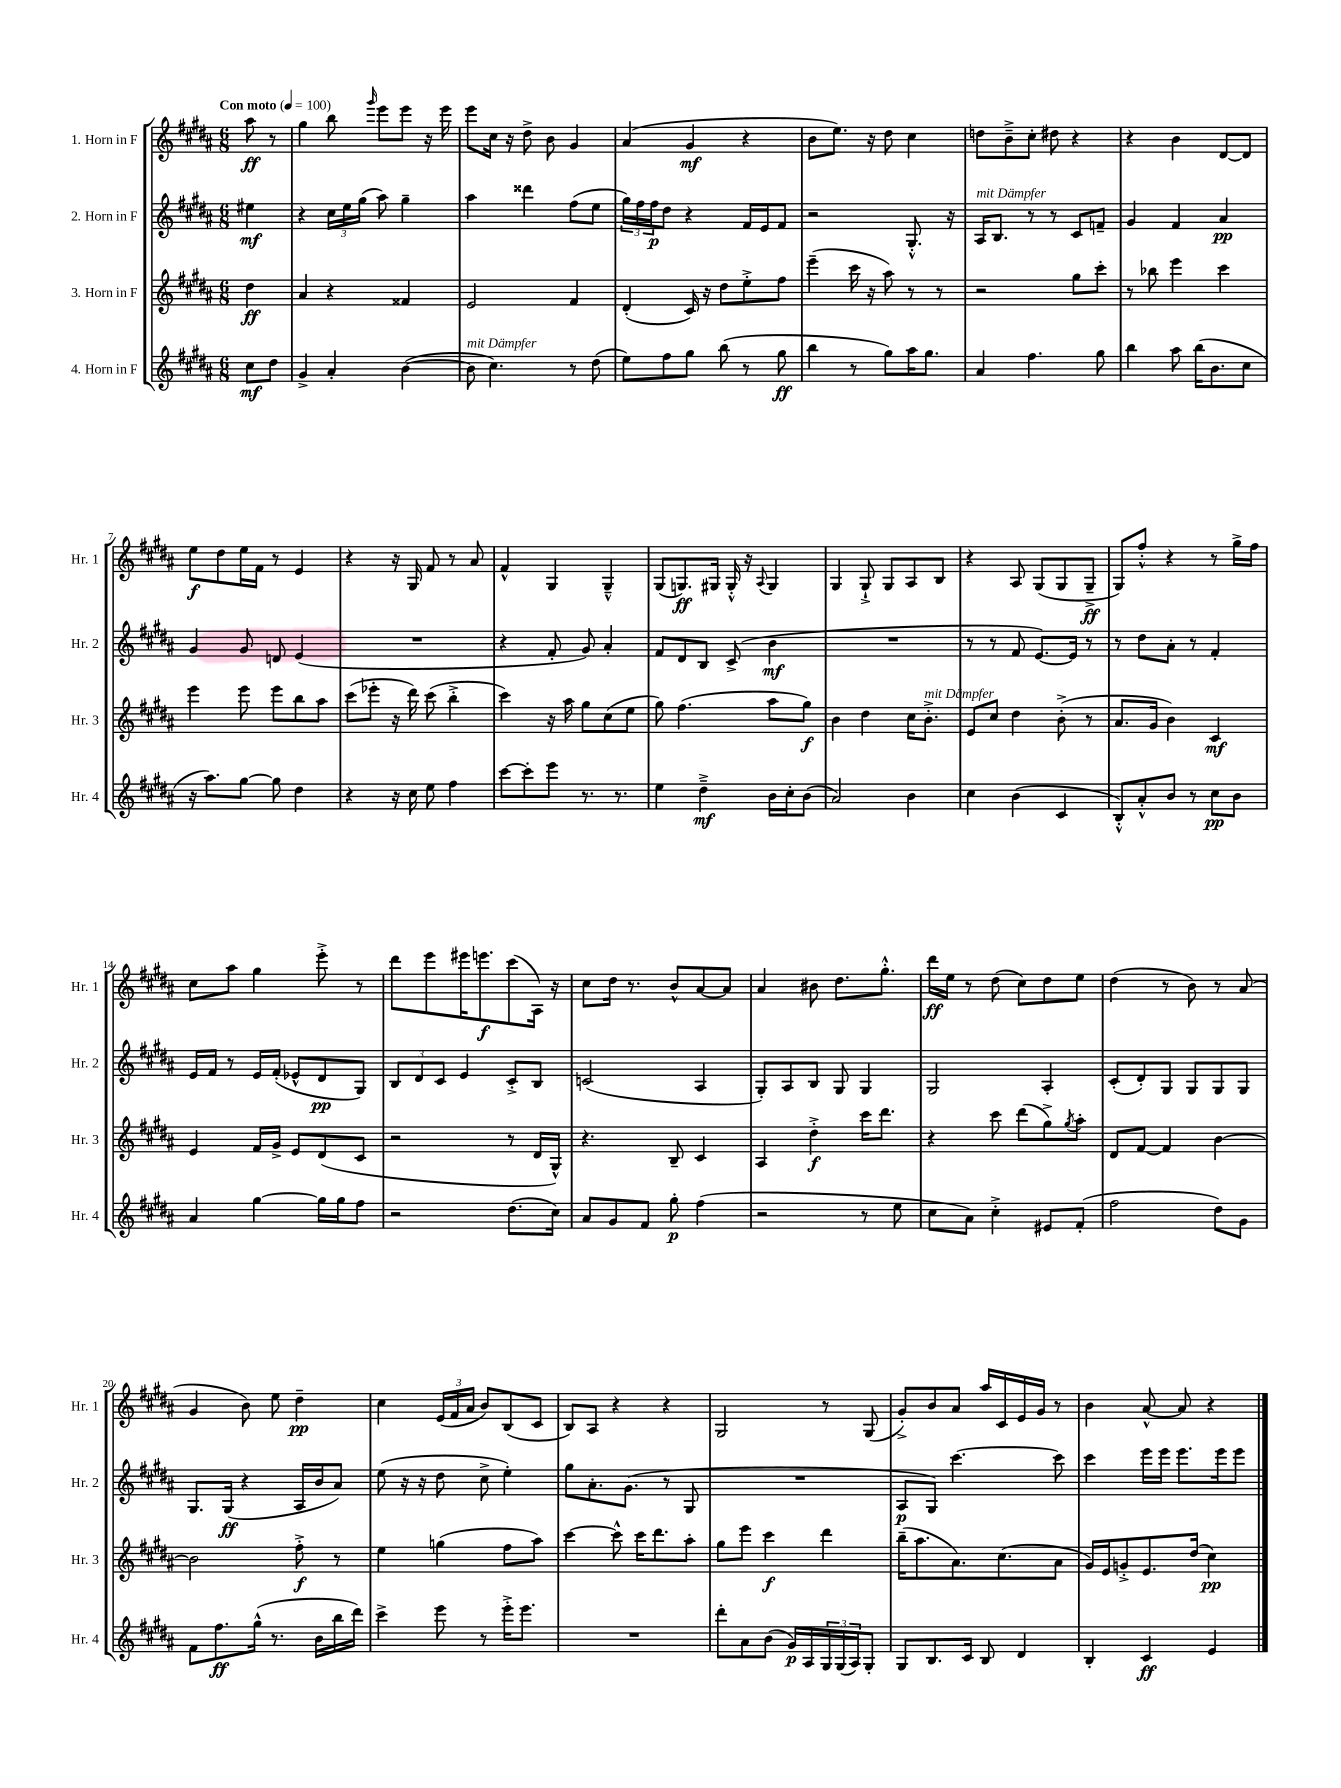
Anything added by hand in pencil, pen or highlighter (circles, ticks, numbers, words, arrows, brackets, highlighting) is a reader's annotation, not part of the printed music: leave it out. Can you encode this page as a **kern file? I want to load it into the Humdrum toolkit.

**kern	**dynam	**kern	**dynam	**kern	**dynam	**kern	**dynam
*part4	*part4	*part3	*part3	*part2	*part2	*part1	*part1
*staff4	*staff4	*staff3	*staff3	*staff2	*staff2	*staff1	*staff1
*I"4. Horn in F	*	*I"3. Horn in F	*	*I"2. Horn in F	*	*I"1. Horn in F	*
*I'Hr. 4	*	*I'Hr. 3	*	*I'Hr. 2	*	*I'Hr. 1	*
*clefG2	*	*clefG2	*	*clefG2	*	*clefG2	*
*k[f#c#g#d#a#]	*	*k[f#c#g#d#a#]	*	*k[f#c#g#d#a#]	*	*k[f#c#g#d#a#]	*
*M6/8	*	*M6/8	*	*M6/8	*	*M6/8	*
*MM100	*	*MM100	*	*MM100	*	*MM100	*
=	=	=	=	=	=	=	=
!	!	!	!	!	!	!LO:TX:a:B:t=Con moto	!
8cc#\L	mf	4dd#\	ff	4ee#X\	mf	8aa#\	ff
8dd#\J	.	.	.	.	.	8r	.
=1	=1	=1	=1	=1	=1	=1	=1
4g#^/	.	4a#/	.	4r	.	4gg#\	.
4a#'/	.	4r	.	24cc#\LL	.	8bb\	.
.	.	.	.	24ee\	.	.	.
.	.	.	.	(24gg#\JJ	.	.	.
.	.	.	.	.	.	16qqggg#/	.
.	.	.	.	8aa#\)	.	8eee\L	.
([4b\	.	4f##X/	.	4gg#~\	.	8eee\J	.
.	.	.	.	.	.	16r	.
.	.	.	.	.	.	16eee\	.
=2	=2	=2	=2	=2	=2	=2	=2
!LO:TX:a:i:t=mit Dämpfer	!	!	!	!	!	!	!
8b\]	.	2e/	.	4aa#\	.	8eee\L	.
4.cc#\)	.	.	.	.	.	16cc#\Jk	.
.	.	.	.	.	.	16r	.
.	.	.	.	4ddd##X\	.	8dd#^\	.
.	.	.	.	.	.	8b\	.
8r	.	4f#/	.	(8ff#\L	.	4g#/	.
(8dd#\	.	.	.	8ee\J	.	.	.
=3	=3	=3	=3	=3	=3	=3	=3
8ee\L)	.	(4d#'/	.	24gg#\LL)	.	(4a#/	.
.	.	.	.	24ff#\	.	.	.
.	.	.	.	24ff#\J	p	.	.
8ff#\	.	.	.	8dd#\J	.	.	.
8gg#\J	.	16c#/)	.	4r	.	4g#/	mf
.	.	16r	.	.	.	.	.
(8bb\	.	8dd#\L	.	.	.	.	.
8r	.	8ee'^\	.	16f#/LL	.	4r	.
.	.	.	.	16e/J	.	.	.
8gg#\	ff	8ff#\J	.	8f#/J	.	.	.
=4	=4	=4	=4	=4	=4	=4	=4
4bb\	.	(4eee~\	.	2r	.	8b\L	.
.	.	.	.	.	.	8.ee\J)	.
8r	.	16ccc#\	.	.	.	.	.
.	.	16r	.	.	.	16r	.
8gg#\L)	.	8aa#\)	.	.	.	8dd#\	.
16aa#\K	.	8r	.	8.G#'^^/	.	4cc#\	.
8.gg#\J	.	.	.	.	.	.	.
.	.	8r	.	.	.	.	.
.	.	.	.	16r	.	.	.
=5	=5	=5	=5	=5	=5	=5	=5
!	!	!	!	!LO:TX:a:i:t=mit Dämpfer	!	!	!
4a#/	.	2r	.	16A#/KL	.	8ddn\L	.
.	.	.	.	8.B/J	.	.	.
.	.	.	.	.	.	8b~^\	.
4.ff#\	.	.	.	8r	.	8cc#'\J	.
.	.	.	.	8r	.	8dd#X\	.
.	.	8gg#\L	.	8c#/L	.	4r	.
8gg#\	.	8ccc#'\J	.	8fn~/J	.	.	.
=6	=6	=6	=6	=6	=6	=6	=6
4bb\	.	8r	.	4g#/	.	4r	.
.	.	8bb-X\	.	.	.	.	.
8aa#\	.	4eee\	.	4f#/	.	4b\	.
(16bb\KL	.	.	.	.	.	.	.
8.b\	.	.	.	.	.	.	.
.	.	4ccc#\	.	4a#/	pp	[8d#/L	.
8cc#\J	.	.	.	.	.	8d#/J]	.
!!LO:LB:g=z
=7	=7	=7	=7	=7	=7	=7	=7
16r	.	4eee\	.	4g#/	.	8ee\L	f
8.aa#\L)	.	.	.	.	.	.	.
.	.	.	.	.	.	8dd#\	.
[8gg#\J	.	8eee\	.	8g#/	.	16ee\L	.
.	.	.	.	.	.	16f#\JJ	.
8gg#\]	.	8eee\L	.	8dn/	.	8r	.
4dd#\	.	8bb\	.	(4e/	.	4e/	.
.	.	8aa#\J	.	.	.	.	.
=8	=8	=8	=8	=8	=8	=8	=8
4r	.	(8ccc#\L	.	2.r	.	4r	.
.	.	8eee-X'\J	.	.	.	.	.
16r	.	16r	.	.	.	16r	.
16cc#\	.	16ddd#\)	.	.	.	16G#/	.
8ee\	.	(8ccc#\	.	.	.	8f#/	.
4ff#\	.	4bb'^\	.	.	.	8r	.
.	.	.	.	.	.	8a#/	.
=9	=9	=9	=9	=9	=9	=9	=9
[8ccc#\L	.	4ccc#\)	.	4r	.	4f#^^/	.
8ccc#'\]	.	.	.	.	.	.	.
8eee\J	.	16r	.	8f#'/	.	4G#/	.
.	.	16aa#\	.	.	.	.	.
8.r	.	8gg#\L	.	8g#/)	.	.	.
.	.	(8cc#\	.	4a#'/	.	4G#~^^/	.
8.r	.	.	.	.	.	.	.
.	.	8ee\J	.	.	.	.	.
=10	=10	=10	=10	=10	=10	=10	=10
4ee\	.	8gg#\)	.	8f#/L	.	(8G#/L	.
.	.	(4.ff#\	.	8d#/	.	8.Gn/)	ff
4dd#~^\	mf	.	.	8B/J	.	.	.
.	.	.	.	.	.	16G#X/Jk	.
.	.	.	.	(8c#^/	.	16G#'^^/	.
.	.	.	.	.	.	16r	.
.	.	.	.	.	.	8qqA#/	.
16b\LL	.	8aa#\L	.	4b\	mf	4G#/	.
16cc#'\J	.	.	.	.	.	.	.
(8b\J	.	8gg#\J)	f	.	.	.	.
=11	=11	=11	=11	=11	=11	=11	=11
2a#/)	.	4b\	.	2.r	.	4G#/	.
.	.	4dd#\	.	.	.	8G#`^/	.
.	.	.	.	.	.	8G#/L	.
4b\	.	16cc#\KL	.	.	.	8A#/	.
!	!	!LO:TX:a:i:t=mit Dämpfer	!	!	!	!	!
.	.	8.b'^\J	.	.	.	.	.
.	.	.	.	.	.	8B/J	.
=12	=12	=12	=12	=12	=12	=12	=12
4cc#\	.	8e/L	.	8r	.	4r	.
.	.	8cc#/J	.	8r	.	.	.
(4b\	.	4dd#\	.	8f#/	.	8A#/	.
.	.	.	.	[8.e/L)	.	(8G#/L	.
4c#/	.	(8b'^\	.	.	.	8G#/	.
.	.	.	.	16e/Jk]	.	.	.
.	.	8r	.	8r	.	8G#~^/J	ff
=13	=13	=13	=13	=13	=13	=13	=13
8B'^^/L)	.	8.a#/L	.	8r	.	8G#/L)	.
8a#'^^/	.	.	.	8dd#\L	.	8ff#'^^/J	.
.	.	16g#/Jk	.	.	.	.	.
8b/J	.	4b\)	.	8a#'\J	.	4r	.
8r	.	.	.	8r	.	.	.
8cc#\L	pp	4c#/	mf	4f#'/	.	8r	.
8b\J	.	.	.	.	.	16gg#^\LL	.
.	.	.	.	.	.	16ff#\JJ	.
!!LO:LB:g=z
=14	=14	=14	=14	=14	=14	=14	=14
4a#/	.	4e/	.	16e/LL	.	8cc#\L	.
.	.	.	.	16f#/JJ	.	.	.
.	.	.	.	8r	.	8aa#\J	.
[4gg#\	.	16f#/LL	.	16e/LL	.	4gg#\	.
.	.	16g#^/JJ	.	(16f#'/JJ	.	.	.
.	.	8e/L	.	8e-X^^/L	.	.	.
16gg#\LL]	.	(8d#/	.	8d#/	pp	8eee'^\	.
16gg#\J	.	.	.	.	.	.	.
8ff#\J	.	8c#/J	.	8G#/J)	.	8r	.
=15	=15	=15	=15	=15	=15	=15	=15
2r	.	2r	.	12B/L	.	8ddd#\L	.
.	.	.	.	12d#/	.	.	.
.	.	.	.	.	.	8eee\	.
.	.	.	.	12c#/J	.	.	.
.	.	.	.	4e/	.	16eee#X\K	.
.	.	.	.	.	.	8.eeen\	f
(8.dd#\L	.	8r	.	8c#'^/L	.	(8ccc#\	.
.	.	16d#/LL	.	8B/J	.	16A#\Jk)	.
16cc#\Jk)	.	16G#^^/JJ)	.	.	.	16r	.
=16	=16	=16	=16	=16	=16	=16	=16
8a#/L	.	4.r	.	(2cn/	.	8cc#\L	.
8g#/	.	.	.	.	.	16dd#\Jk	.
.	.	.	.	.	.	8.r	.
8f#/J	.	.	.	.	.	.	.
8gg#'\	p	8B~/	.	.	.	8b^^/L	.
(4ff#\	.	4c#/	.	4A#/	.	[8a#/	.
.	.	.	.	.	.	8a#/J]	.
=17	=17	=17	=17	=17	=17	=17	=17
2r	.	4A#/	.	8G#'/L)	.	4a#/	.
.	.	.	.	8A#/	.	.	.
.	.	4dd#'^\	f	8B/J	.	8b#X\	.
.	.	.	.	8G#/	.	8.dd#\L	.
8r	.	16ccc#\KL	.	4G#/	.	.	.
.	.	8.ddd#\J	.	.	.	8.gg#'^^\J	.
8ee\	.	.	.	.	.	.	.
=18	=18	=18	=18	=18	=18	=18	=18
8cc#\L	.	4r	.	2G#/	.	16ddd#\LL	ff
.	.	.	.	.	.	16ee\JJ	.
8a#\J)	.	.	.	.	.	8r	.
4cc#'^\	.	8ccc#\	.	.	.	(8dd#\	.
.	.	(8ddd#\L	.	.	.	8cc#\L)	.
8e#X/L	.	8gg#^\)	.	4A#'/	.	8dd#\	.
.	.	8qgg#/	.	.	.	.	.
(8f#'/J	.	8aa#'\J	.	.	.	8ee\J	.
=19	=19	=19	=19	=19	=19	=19	=19
2ff#\	.	8d#/L	.	(8c#'/L	.	(4dd#\	.
.	.	[8f#/J	.	8d#'/)	.	.	.
.	.	4f#/]	.	8G#/J	.	8r	.
.	.	.	.	8G#/L	.	8b\)	.
8dd#\L)	.	[4b\	.	8G#/	.	8r	.
8g#\J	.	.	.	8G#/J	.	(8a#/	.
!!LO:LB:g=z
=20	=20	=20	=20	=20	=20	=20	=20
8f#\L	.	2b\]	.	8.G#/L	.	4g#/	.
8.ff#\	ff	.	.	.	.	.	.
.	.	.	.	(16G#/Jk	ff	.	.
.	.	.	.	4r	.	8b\)	.
(16gg#^^\Jk	.	.	.	.	.	.	.
8.r	.	.	.	.	.	8ee\	.
.	.	8ff#'^\	f	16A#/LL	.	4dd#~\	pp
16b\LL	.	.	.	16b/J	.	.	.
16bb\	.	8r	.	8a#/J)	.	.	.
16ddd#\JJ)	.	.	.	.	.	.	.
=21	=21	=21	=21	=21	=21	=21	=21
4ccc#^\	.	4ee\	.	(8ee\	.	4cc#\	.
.	.	.	.	16r	.	.	.
.	.	.	.	16r	.	.	.
8eee\	.	(4ggn\	.	8dd#\	.	(24e/LL	.
.	.	.	.	.	.	24f#/	.
.	.	.	.	.	.	24a#/JJ	.
8r	.	.	.	8cc#^\	.	8b/L)	.
16eee'^\KL	.	8ff#\L	.	4ee'\)	.	(8B/	.
8.eee\J	.	.	.	.	.	.	.
.	.	8aa#\J)	.	.	.	8c#/J	.
=22	=22	=22	=22	=22	=22	=22	=22
2.r	.	[4ccc#\	.	8gg#\L	.	8B/L)	.
.	.	.	.	8.a#'\	.	8A#/J	.
.	.	8ccc#^^\]	.	.	.	4r	.
.	.	.	.	(8.g#\J	.	.	.
.	.	16ccc#\KL	.	.	.	.	.
.	.	8.ddd#\	.	.	.	.	.
.	.	.	.	8r	.	4r	.
.	.	8aa#'\J	.	8G#/	.	.	.
=23	=23	=23	=23	=23	=23	=23	=23
8ddd#'\L	.	8gg#\L	.	2.r	.	2G#/	.
8a#\	.	8eee\J	.	.	.	.	.
(8b\J	.	4ccc#\	f	.	.	.	.
16g#/LL)	p	.	.	.	.	.	.
16A#/	.	.	.	.	.	.	.
24G#/	.	4ddd#\	.	.	.	8r	.
(24G#/	.	.	.	.	.	.	.
24A#/J)	.	.	.	.	.	.	.
8G#'/J	.	.	.	.	.	(8G#/	.
=24	=24	=24	=24	=24	=24	=24	=24
8G#/L	.	(16bb~\KL	.	8A#/L	p	8g#'^/L)	.
.	.	8.aa#\	.	.	.	.	.
8.B/	.	.	.	8G#/J)	.	8b/	.
.	.	8.a#\)	.	[4.ccc#\	.	8a#/J	.
16c#/Jk	.	.	.	.	.	.	.
8B/	.	.	.	.	.	16aa#/LL	.
.	.	(8.cc#\	.	.	.	16c#/	.
4d#/	.	.	.	.	.	16e/	.
.	.	.	.	.	.	16g#/JJ	.
.	.	8a#\J	.	8ccc#\]	.	8r	.
=25	=25	=25	=25	=25	=25	=25	=25
4B'/	.	16g#/LL)	.	4ccc#\	.	4b\	.
.	.	16e/J	.	.	.	.	.
.	.	8gn'^/	.	.	.	.	.
4c#/	ff	8.e/	.	16eee\LL	.	[8a#^^/	.
.	.	.	.	16eee\JJ	.	.	.
.	.	.	.	8.eee\L	.	8a#/]	.
.	.	(16dd#/Jk	.	.	.	.	.
4e/	.	4cc#\)	pp	.	.	4r	.
.	.	.	.	16eee\k	.	.	.
.	.	.	.	8eee\J	.	.	.
==	==	==	==	==	==	==	==
*-	*-	*-	*-	*-	*-	*-	*-
